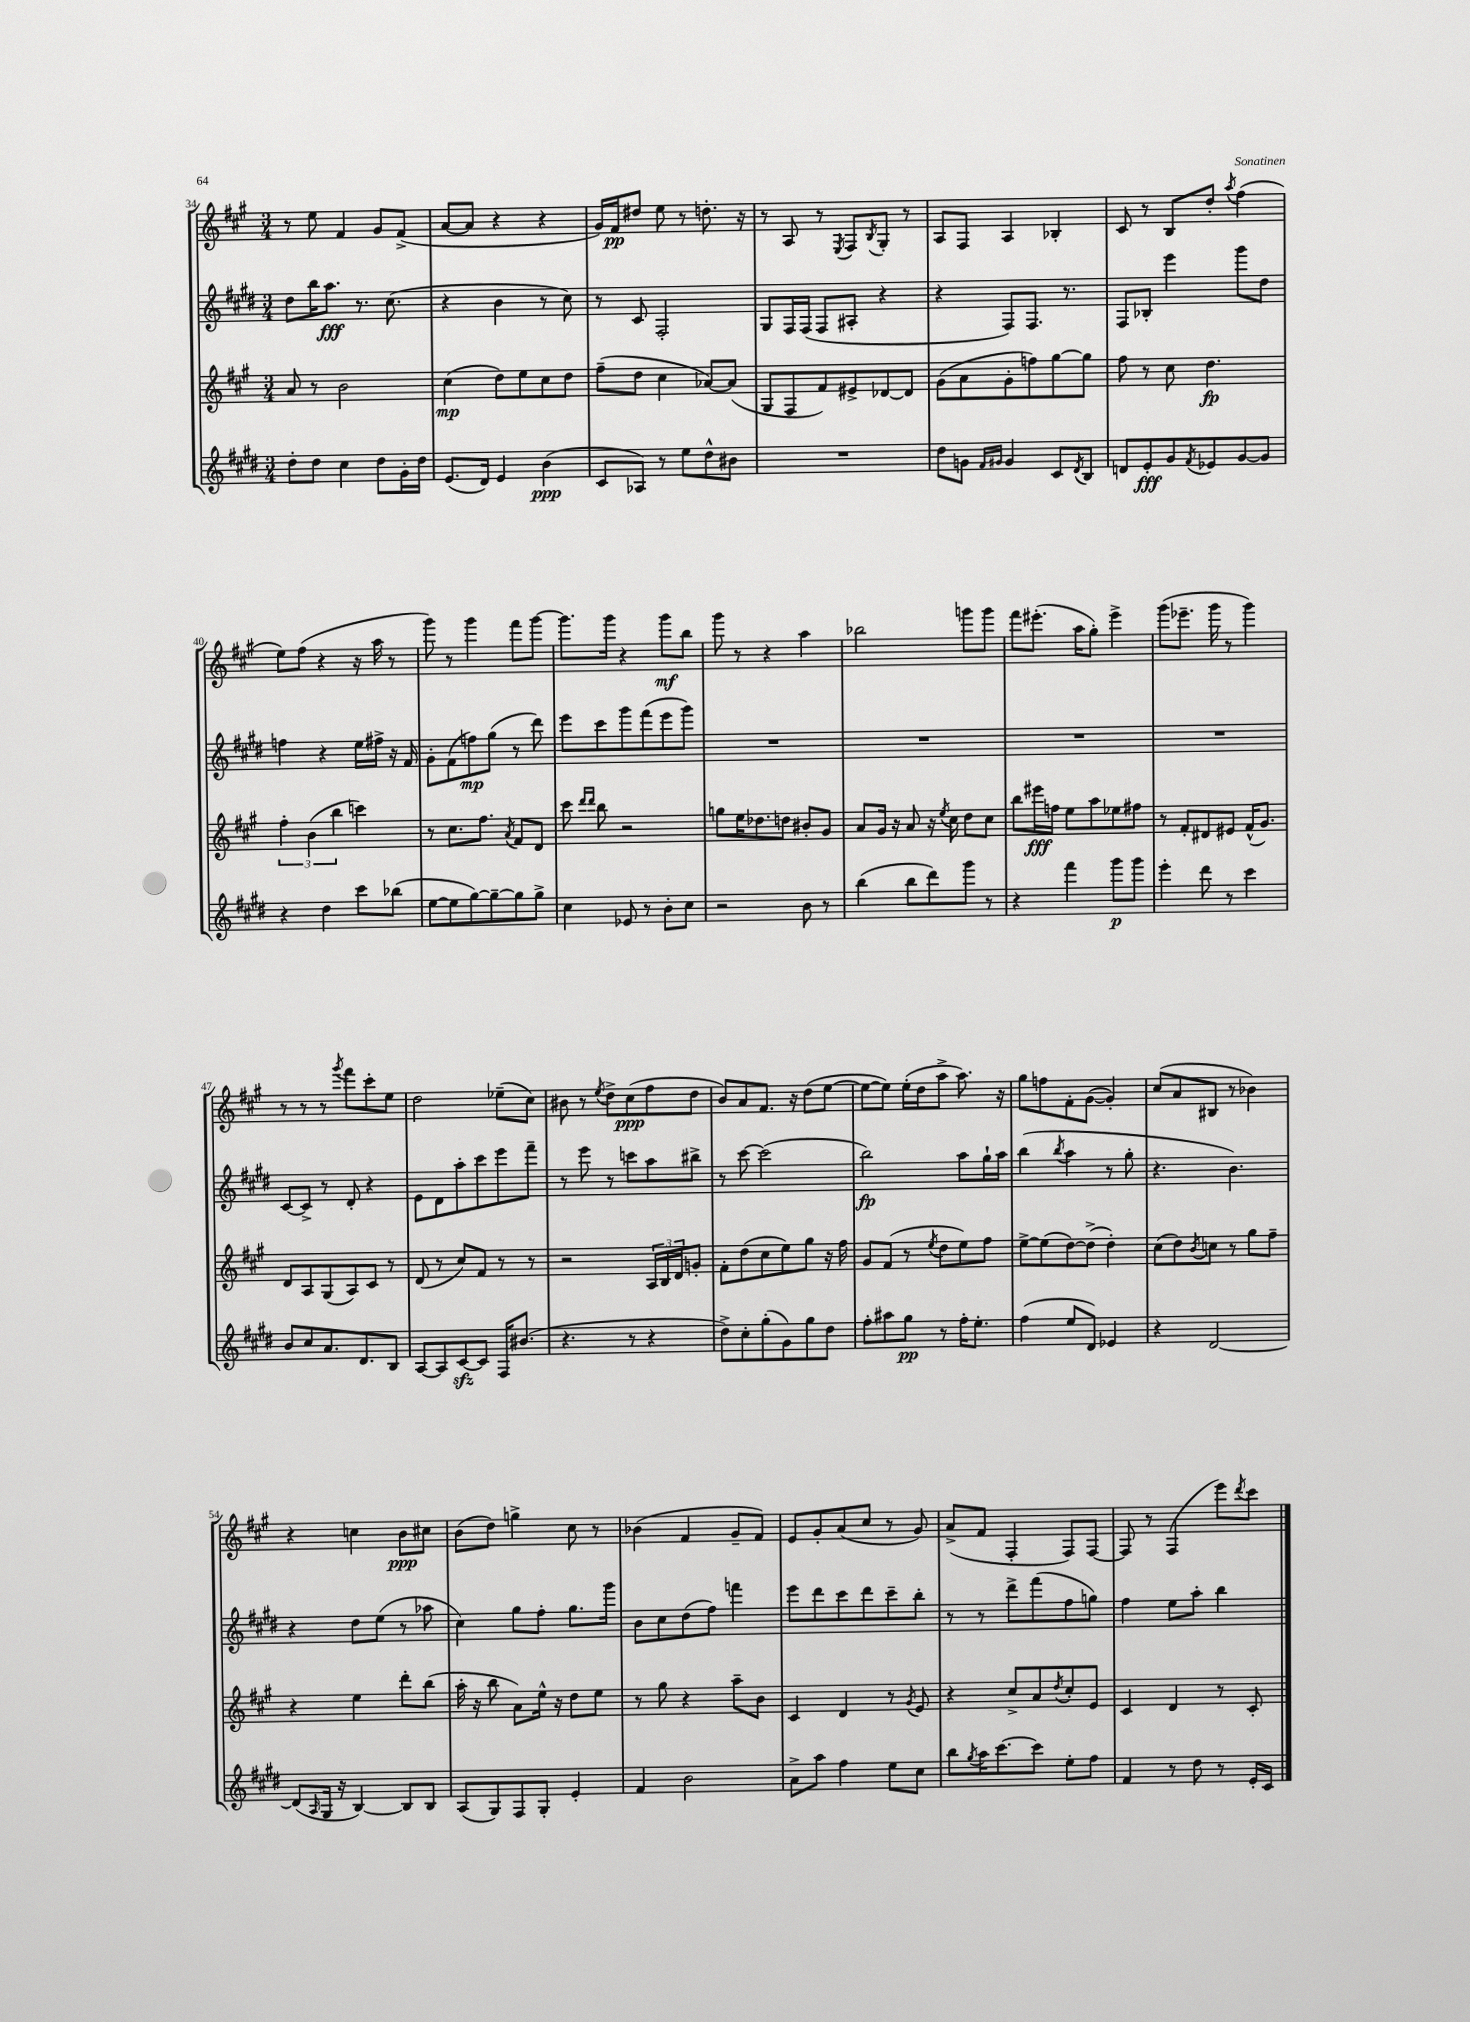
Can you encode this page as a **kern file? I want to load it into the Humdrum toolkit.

**kern	**kern	**kern	**kern
*staff4	*staff3	*staff2	*staff1
*clefG2	*clefG2	*clefG2	*clefG2
*k[f#c#g#d#]	*k[f#c#g#]	*k[f#c#g#d#]	*k[f#c#g#]
*M3/4	*M3/4	*M3/4	*M3/4
8dd#'	8a	8dd#	8r
8dd#	8r	16bb	8ee
.	.	8.aa	.
4cc#	2b	.	4f#
.	.	8.r	.
8dd#	.	.	8g#
.	.	(8.cc#	.
16g#'	.	.	(8f#^
16dd#	.	.	.
=	=	=	=
(8.e	(4cc#	4r	[8a
.	.	.	8a]
16d#)	.	.	.
4e	8dd)	4b	4r
.	8ee	.	.
(4b	8cc#	8r	4r
.	8dd	8cc#)	.
=	=	=	=
8c#	(8ff#~	8r	16g#)
.	.	.	16f#
8A-)	8dd	8c#	8dd#
8r	4cc#	2F#'	8ee
8ee	.	.	8r
8dd#^^	[8a-)	.	8.dd'
8b#	(8a-]	.	.
.	.	.	16r
=	=	=	=
2.r	8G#	8G#	8r
.	8F#	16F#	8A
.	.	(16F#	.
.	8f#)	8F#	8r
.	.	.	8qE
.	8e#^	8A#'	8F#
.	.	.	8qB
.	[8d-	4r	8G#'
.	8d-]	.	8r
=	=	=	=
8dd#	(8g#	4r	8A
8g	8a	.	8F#
16qqf#	.	.	.
16qqg#	.	.	.
4g#	8g#'	8F#)	4A
.	8ff)	8.F#	.
8c#	[8gg#	.	4B-'
.	.	8.r	.
8qd#	.	.	.
8B	8gg#]	.	.
=	=	=	=
8d	8ff#	8F#	8c#
8e'	8r	8B-'	8r
8g#	8cc#	4eee	8B
8qf#	.	.	.
8e-	4.dd	.	8dd'
.	.	.	8qaa
[8g#	.	8ggg#	(4ff#
8g#]	.	8dd#	.
=	=	=	=
4r	6ff#'	4ff	8ee)
.	.	.	(8ff#
.	(6b	.	.
4dd#	.	4r	4r
.	6bb	.	.
8ccc#	4ccc)	16ee	16r
.	.	16ff#^	16aa
(8bb-	.	16r	8r
.	.	16f#	.
=	=	=	=
[8ee	8r	8g#'	8ggg#)
8ee]	8.cc#	(8f#	8r
[8gg#)	.	8ff)	4ggg#
.	8.ff#	.	.
8gg#~_	.	(8gg#	.
.	8qa	.	.
8gg#]	8f#	8r	8fff#
8gg#^	8d	8ddd#)	[8ggg#
=	=	=	=
4cc#	8ccc#	8eee	8.ggg#]
.	16qqddd	.	.
.	16qqddd	.	.
.	8bb	8ccc#	.
.	.	.	16ggg#
8e-	2r	8ggg#	4r
8r	.	(8fff#	.
8b'	.	8eee	8ggg#
8cc#	.	8ggg#)	8bb
=	=	=	=
2r	8gg	2.r	8ggg#
.	16ee	.	8r
.	8.dd-	.	.
.	.	.	4r
.	8dd	.	.
8b	8b#'	.	4aa
8r	8g#	.	.
=	=	=	=
(4bb	8a	2.r	2bb-
.	16g#	.	.
.	16r	.	.
8bb	8a	.	.
8ddd#)	16r	.	.
.	8qee	.	.
.	16cc#	.	.
8ggg#	8dd	.	8ggg
8r	8cc#	.	8ggg
=	=	=	=
4r	8bb	2.r	8fff#
.	16eee#	.	(8.eee#'
.	16ff	.	.
4fff#	8ee	.	.
.	.	.	16aa
.	8aa	.	8gg#')
8ggg#	8ee-	.	4eee#^
8ggg#	8ff#	.	.
=	=	=	=
4eee'	8r	2.r	(8ggg#
.	8f#'	.	8.eee-~
8ddd#	8d#	.	.
.	.	.	16ggg#
8r	8e#	.	8r
4ccc#	(16f#^^	.	4ggg#)
.	8.g#)	.	.
=	=	=	=
8b	8d	[8c#	8r
8cc#	8A	8c#^]	8r
8.a	(8G#	8r	8r
.	.	.	8qggg#
.	8A)	8d#'	8fff#
8.d#	.	.	.
.	8c#	4r	8ccc#'
8B	8r	.	8ee
=	=	=	=
[8A	(8d	8e	2dd
8A]	8r	8d#	.
[8c#	8cc#)	8aa'	.
8c#]	8f#	8ccc#	.
16F#	8r	8eee	(8ee-~
(8.b#	.	.	.
.	8r	8fff#~	8cc#)
=	=	=	=
4.r	2r	8r	8b#
.	.	8eee	8r
.	.	.	8qee
.	.	8r	8dd^
8r	.	8ccc	(8cc#
4r	24A	8aa	8ff#
.	24B	.	.
.	24d	.	.
.	8g'	8bb#^	8dd
=	=	=	=
8dd#^)	8f#'	8r	8b)
8cc#'	(8dd	[8ccc#	8a
(8gg#'	8cc#	(2ccc#]	8.f#
8g#)	8ee)	.	.
.	.	.	16r
8gg#	8gg#	.	(8dd
8dd#	16r	.	[8ee
.	16ff#	.	.
=	=	=	=
8ff#'	8g#	2bb)	8ee_
8aa#	(8f#	.	8ee])
8gg#	8r	.	(16ee'
.	.	.	16dd
.	8qee	.	.
8r	8dd	.	8aa^
16ff#'	8ee)	8aa	8.aa)
8.ee'	.	.	.
.	8ff#	16gg#`	.
.	.	16aa	16r
=	=	=	=
(4ff#	[8ee^	(4bb	8gg#
.	(8ee]	.	8ff
.	.	8qbb	.
8ee	[8dd)	4aa	8f#'
8d#)	(8dd^]	.	([8g#
4e-	4dd')	8r	4g#'])
.	.	8gg#'	.
=	=	=	=
4r	(8cc#	4.r	(8cc#
.	8dd)	.	8a
.	8qb	.	.
[2d#	8cc	.	8B#
.	8r	4.b)	8r
.	8gg#	.	4b-)
.	8ff#~	.	.
=	=	=	=
(8d#]	4r	4r	4r
16qqA	.	.	.
16G#	.	.	.
16r	.	.	.
[4B)	4ee	8dd#	4cc
.	.	(8ee	.
8B]	8ddd'	8r	8b
8B	(8bb	8aa-	8cc#
=	=	=	=
(8A	16aa'	4cc#)	(8b
.	16r	.	.
8G#)	8bb	.	8dd)
8F#	8a)	8gg#	4gg^
8G#'	16ee^^	8ff#'	.
.	16r	.	.
4e'	8dd	8.gg#	8cc#
.	8ee	.	8r
.	.	16ggg#	.
=	=	=	=
4f#	8r	8b	(4b-
.	8gg#	8cc#	.
2b	4r	(8dd#	4f#
.	.	8ff#)	.
.	8aa~	4fff	8g#~
.	8b	.	8f#)
=	=	=	=
8a^	4c#	8eee	8e
8aa	.	8ddd#	8g#'
4ff#	4d	8ccc#	(8a
.	.	8ddd#	8cc#
8ee	8r	8ccc#~	8r
.	8qg#	.	.
8cc#	8e	8bb'	8g#)
=	=	=	=
8bb	4r	8r	(8a^
8qgg#	.	.	.
16aa	.	8r	8f#
[8.ccc#	.	.	.
.	8cc#^	8ddd#^	4F#'
8ccc#]	8a	(8fff#	.
.	8qdd	.	.
8ee'	8cc#'	8ff#	8F#)
8ff#	8e	8gg)	[8F#
=	=	=	=
4f#	4c#	4ff#	8F#]
.	.	.	8r
8r	4d	8ee	(4F#
8dd#	.	8aa'	.
8r	8r	4bb	8eee)
.	.	.	8qddd
16e'	8c#'	.	8ccc#
16c#	.	.	.
==	==	==	==
*-	*-	*-	*-
